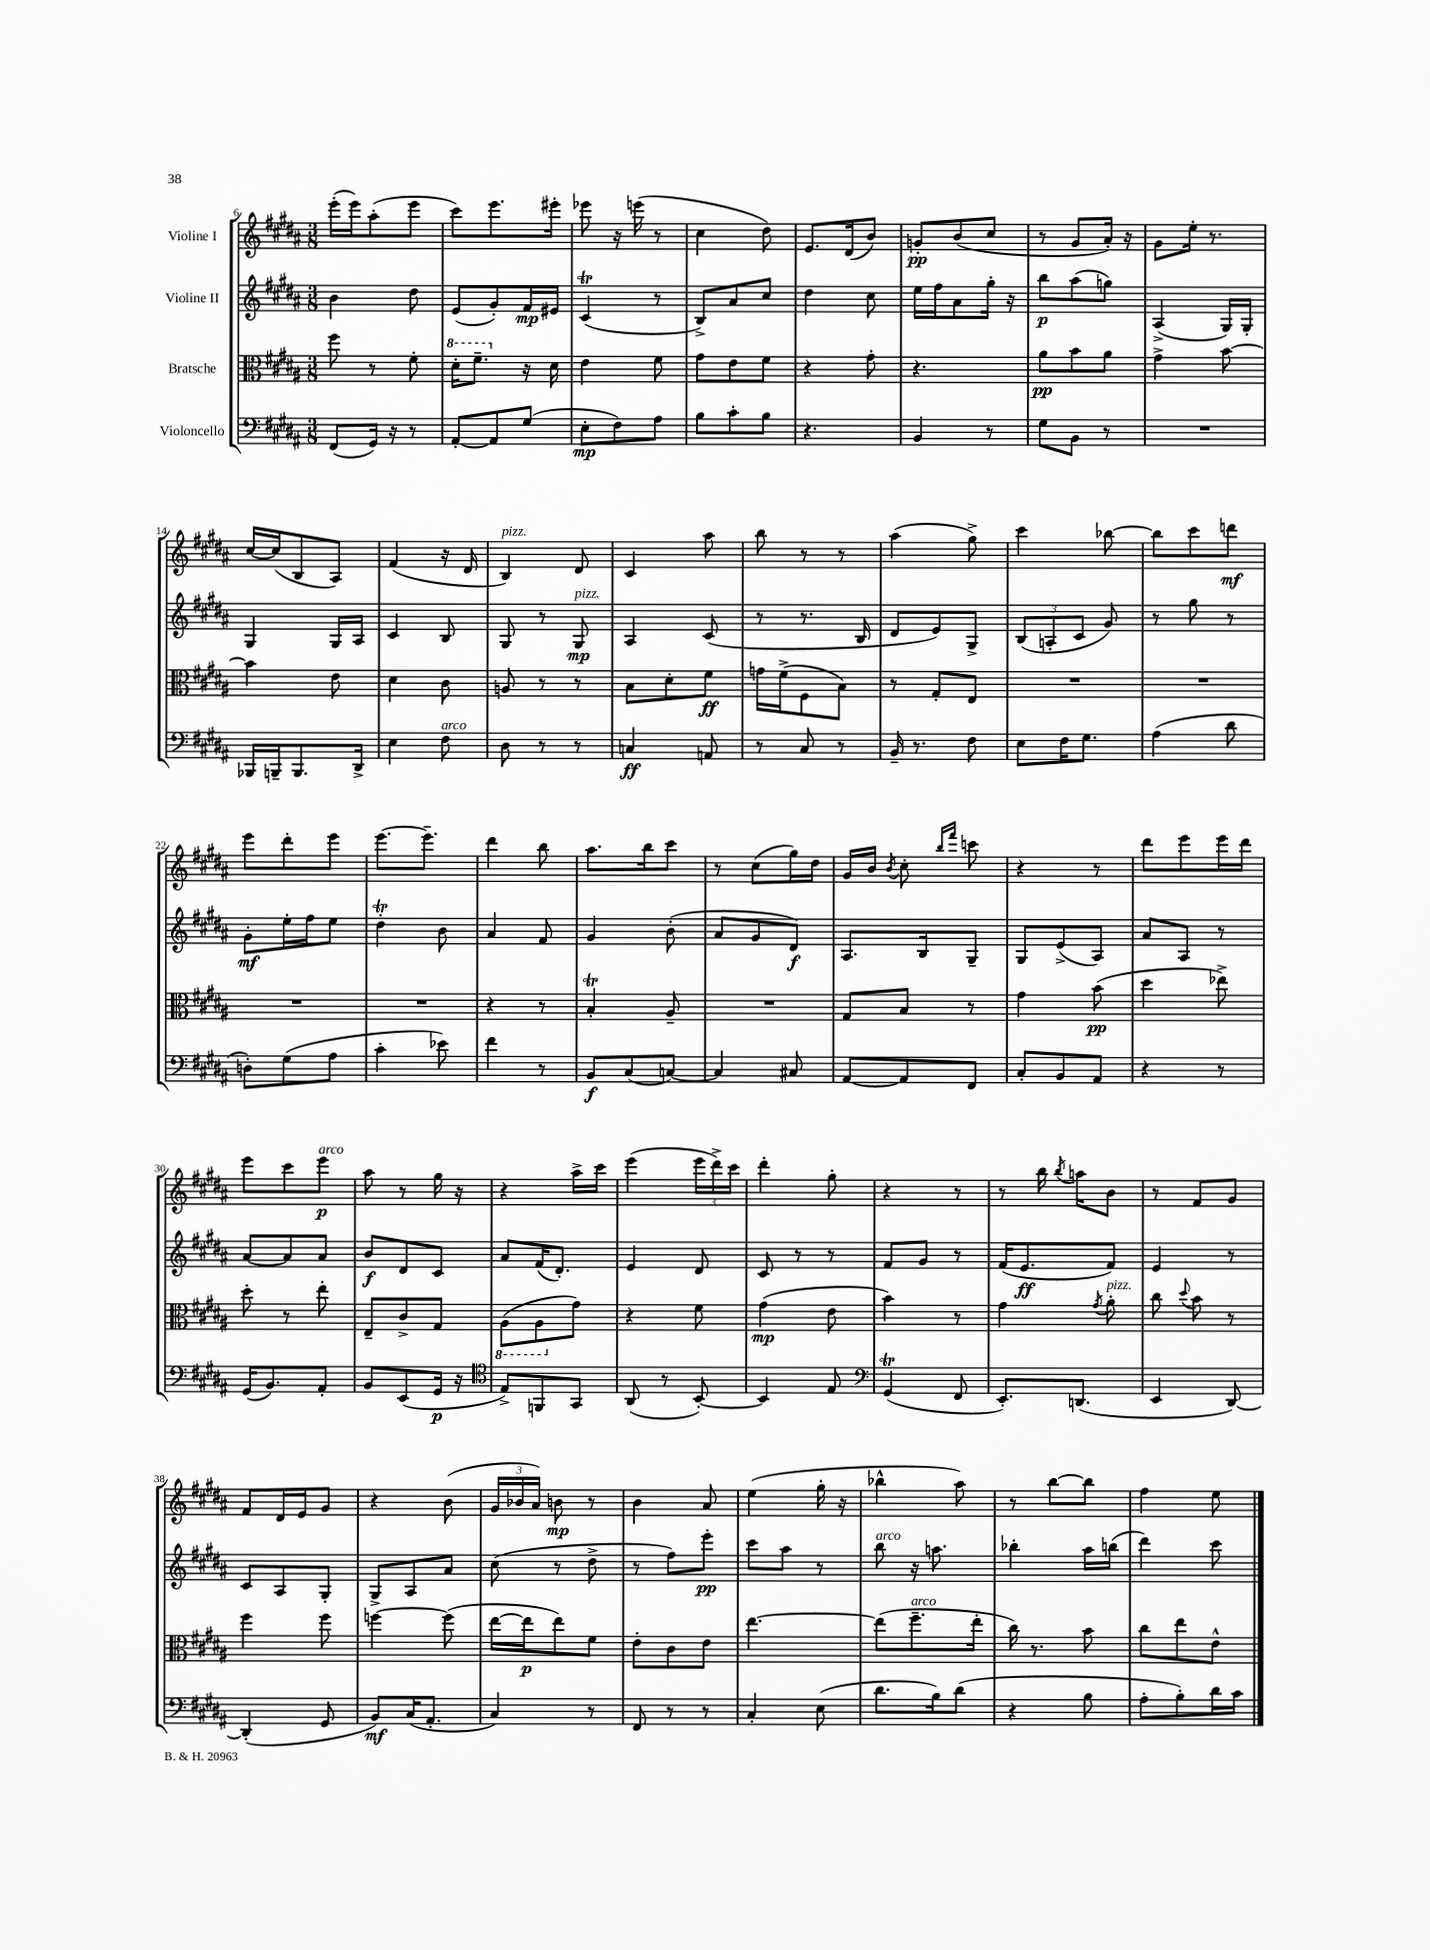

**kern	**dynam	**kern	**dynam	**kern	**dynam	**kern	**dynam
*part4	*part4	*part3	*part3	*part2	*part2	*part1	*part1
*staff4	*staff4	*staff3	*staff3	*staff2	*staff2	*staff1	*staff1
*I"Violoncello	*	*I"Bratsche	*	*I"Violine II	*	*I"Violine I	*
*clefF4	*	*clefC3	*	*clefG2	*	*clefG2	*
*k[f#c#g#d#a#]	*	*k[f#c#g#d#a#]	*	*k[f#c#g#d#a#]	*	*k[f#c#g#d#a#]	*
*M3/8	*	*M3/8	*	*M3/8	*	*M3/8	*
=6	=6	=6	=6	=6	=6	=6	=6
(8FF#/L	.	8ff#\	.	4b\	.	(16eee'\LL	.
.	.	.	.	.	.	16eee\J)	.
16GG#/Jk)	.	8r	.	.	.	(8aa#'\	.
16r	.	.	.	.	.	.	.
8r	.	8f#'\	.	8dd#\	.	8eee\J	.
=7	=7	=7	=7	=7	=7	=7	=7
*	*	*8va	*	*	*	*	*
[8AA#'/L	.	16dd#'\KL	.	(8e/L	.	8ccc#\L)	.
.	.	8.ff#~\J	.	.	.	.	.
8AA#/]	.	.	.	8g#'/)	.	8.eee\	.
*	*	*X8va	*	*	*	*	*
(8G#/J	.	16r	.	16f#/L	mp	.	.
.	.	16d#\	.	16e#X/JJ	.	16eee#X'\Jk	.
=8	=8	=8	=8	=8	=8	=8	=8
8E'\L	mp	4e\	.	(4c#T/	.	8eee-X\	.
8F#\)	.	.	.	.	.	16r	.
.	.	.	.	.	.	(16eeen\	.
8A#\J	.	8f#\	.	8r	.	8r	.
=9	=9	=9	=9	=9	=9	=9	=9
8B\L	.	8g#\L	.	8B^/L)	.	4cc#\	.
8c#'\	.	8e\	.	8a#/	.	.	.
8B\J	.	8f#\J	.	8cc#/J	.	8dd#\)	.
=10	=10	=10	=10	=10	=10	=10	=10
4.r	.	4r	.	4dd#\	.	8.e/L	.
.	.	.	.	.	.	(16d#/k	.
.	.	8g#'\	.	8cc#\	.	8b/J)	.
=11	=11	=11	=11	=11	=11	=11	=11
4BB/	.	4.r	.	16ee\LL	.	8gn'/L	pp
.	.	.	.	16ff#\J	.	.	.
.	.	.	.	8a#\	.	(8b/	.
8r	.	.	.	16gg#'\Jk	.	8cc#/J	.
.	.	.	.	16r	.	.	.
=12	=12	=12	=12	=12	=12	=12	=12
8G#\L	.	8a#\L	pp	8bb\L	p	8r	.
8BB\J	.	8b\	.	(8aa#\	.	8g#/L	.
8r	.	8a#\J	.	8ggn\J)	.	16a#'/Jk)	.
.	.	.	.	.	.	16r	.
=13	=13	=13	=13	=13	=13	=13	=13
4.r	.	4g#^\	.	(4A#^/	.	8g#\L	.
.	.	.	.	.	.	16ee'\Jk	.
.	.	.	.	.	.	8.r	.
.	.	[8b\	.	16G#/LL)	.	.	.
.	.	.	.	16G#'/JJ	.	.	.
!!LO:LB:g=z
=14	=14	=14	=14	=14	=14	=14	=14
16BBB-X/LL	.	4b\]	.	4G#/	.	[16cc#/LL	.
16BBBn~/J	.	.	.	.	.	(16cc#/J]	.
8.BBB/	.	.	.	.	.	8B/	.
.	.	8e\	.	16G#/LL	.	8A#/J)	.
16DD#^/Jk	.	.	.	16A#/JJ	.	.	.
=15	=15	=15	=15	=15	=15	=15	=15
4E\	.	4d#\	.	4c#/	.	(4f#/	.
!LO:TX:a:i:t=arco	!	!	!	!	!	!	!
8F#\	.	8c#\	.	8B/	.	16r	.
.	.	.	.	.	.	16d#/	.
=16	=16	=16	=16	=16	=16	=16	=16
!	!	!	!	!	!	!LO:TX:a:i:t=pizz.	!
8D#\	.	8An/	.	8G#/	.	4B/)	.
8r	.	8r	.	8r	.	.	.
!	!	!	!	!LO:TX:a:i:t=pizz.	!	!	!
8r	.	8r	.	8G#/	mp	8d#/	.
=17	=17	=17	=17	=17	=17	=17	=17
4Cn/	ff	8B\L	.	4A#/	.	4c#/	.
.	.	8d#'\	.	.	.	.	.
8AAn/	.	8f#\J	ff	(8c#/	.	8aa#\	.
=18	=18	=18	=18	=18	=18	=18	=18
8r	.	16gn\LL	.	8r	.	8bb\	.
.	.	(16f#^\J	.	.	.	.	.
8C#/	.	8F#\	.	8.r	.	8r	.
8r	.	8B\J)	.	.	.	8r	.
.	.	.	.	16B/	.	.	.
=19	=19	=19	=19	=19	=19	=19	=19
16BB~/	.	8r	.	8d#/L	.	(4aa#\	.
8.r	.	.	.	.	.	.	.
.	.	8G#'/L	.	8e/)	.	.	.
8F#\	.	8E/J	.	8G#^/J	.	8gg#^\)	.
=20	=20	=20	=20	=20	=20	=20	=20
8E\L	.	4.r	.	(12B/L	.	4ccc#\	.
.	.	.	.	12An'/	.	.	.
16F#\K	.	.	.	.	.	.	.
.	.	.	.	12c#/J	.	.	.
8.G#\J	.	.	.	.	.	.	.
.	.	.	.	8g#/)	.	[8bb-X\	.
=21	=21	=21	=21	=21	=21	=21	=21
(4A#\	.	4.r	.	8r	.	8bb-\L]	.
.	.	.	.	8gg#\	.	8ccc#\	.
8d#\	.	.	.	8r	.	8dddn\J	mf
!!LO:LB:g=z
=22	=22	=22	=22	=22	=22	=22	=22
8Dn'\L)	.	4.r	.	8g#'\L	mf	8eee\L	.
(8G#\	.	.	.	16ee'\L	.	8ddd#'\	.
.	.	.	.	16ff#\J	.	.	.
8A#\J	.	.	.	8ee\J	.	8eee\J	.
=23	=23	=23	=23	=23	=23	=23	=23
4c#'\	.	4.r	.	4dd#t'\	.	[8.eee\L	.
.	.	.	.	.	.	8.eee~\J]	.
8e-X\)	.	.	.	8b\	.	.	.
=24	=24	=24	=24	=24	=24	=24	=24
4f#\	.	4r	.	4a#/	.	4ddd#\	.
8r	.	8r	.	8f#/	.	8bb\	.
=25	=25	=25	=25	=25	=25	=25	=25
8BB/L	f	4BT'/	.	4g#/	.	8.aa#\L	.
(8C#/	.	.	.	.	.	.	.
.	.	.	.	.	.	16bb\k	.
[8Cn/J)	.	8A#~/	.	(8b'\	.	8ccc#\J	.
=26	=26	=26	=26	=26	=26	=26	=26
4C/]	.	4.r	.	8a#/L	.	8r	.
.	.	.	.	8g#/	.	(8cc#\L	.
8C#X/	.	.	.	8d#/J)	f	16gg#\L)	.
.	.	.	.	.	.	16dd#\JJ	.
=27	=27	=27	=27	=27	=27	=27	=27
[8AA#/L	.	8G#/L	.	8.A#/L	.	16g#/LL	.
.	.	.	.	.	.	16b/JJ	.
.	.	.	.	.	.	8qb/	.
8AA#/]	.	8B/J	.	.	.	8cc#'\	.
.	.	.	.	16B/k	.	.	.
.	.	.	.	.	.	16qqbb/LL	.
.	.	.	.	.	.	16qqfff#/JJ	.
8FF#/J	.	8r	.	8G#~/J	.	8cccn\	.
=28	=28	=28	=28	=28	=28	=28	=28
8C#'/L	.	4g#\	.	8G#/L	.	4r	.
8BB/	.	.	.	(8e^/	.	.	.
8AA#/J	.	(8b\	pp	8A#/J)	.	8r	.
=29	=29	=29	=29	=29	=29	=29	=29
4r	.	4dd#\	.	8a#/L	.	8ddd#\L	.
.	.	.	.	8A#/J	.	8eee\	.
8r	.	8ee-X^\)	.	8r	.	16eee\L	.
.	.	.	.	.	.	16ddd#\JJ	.
!!LO:LB:g=z
=30	=30	=30	=30	=30	=30	=30	=30
(16GG#/KL	.	8dd#'\	.	[8a#/L	.	8eee\L	.
8.BB/)	.	.	.	.	.	.	.
.	.	8r	.	8a#/]	.	8ccc#\	.
!	!	!	!	!	!	!LO:TX:a:i:t=arco	!
8AA#'/J	.	8ee'\	.	8a#/J	.	8eee\J	p
=31	=31	=31	=31	=31	=31	=31	=31
8BB/L	.	8E~/L	.	8b/L	f	8aa#\	.
(8EE/	.	8c#^/	.	8d#/	.	8r	.
16GG#/Jk	p	8G#/J	.	8c#/J	.	16gg#\	.
16r	.	.	.	.	.	16r	.
=32	=32	=32	=32	=32	=32	=32	=32
*clefC4	*	*	*	*	*	*	*
*	*	*8ba	*	*	*	*	*
8E^/L)	.	(8AA#\L	.	8a#/L	.	4r	.
8FFn/	.	8AA#\	.	(16f#/K	.	.	.
.	.	.	.	8.d#'/J)	.	.	.
*	*	*X8ba	*	*	*	*	*
8GG#/J	.	8g#\J)	.	.	.	16aa#^\LL	.
.	.	.	.	.	.	16ccc#\JJ	.
=33	=33	=33	=33	=33	=33	=33	=33
(8AA#/	.	4r	.	4e/	.	(4eee\	.
8r	.	.	.	.	.	.	.
[8BB'/)	.	8f#\	.	8d#/	.	24eee\LL	.
.	.	.	.	.	.	24ddd#^\)	.
.	.	.	.	.	.	24ccc#\JJ	.
=34	=34	=34	=34	=34	=34	=34	=34
4BB/]	.	(4g#\	mp	8c#/	.	4ddd#'\	.
.	.	.	.	8r	.	.	.
8E/	.	8e\	.	8r	.	8gg#'\	.
=35	=35	=35	=35	=35	=35	=35	=35
*clefF4	*	*	*	*	*	*	*
(4GG#T/	.	4b\)	.	8f#/L	.	4r	.
.	.	.	.	8g#/J	.	.	.
8FF#/	.	8r	.	8r	.	8r	.
=36	=36	=36	=36	=36	=36	=36	=36
8.EE'/L)	.	4g#\	.	(16f#/KL	.	8r	.
.	.	.	.	8.e/	ff	.	.
.	.	.	.	.	.	16bb\	.
.	.	.	.	.	.	8qbb/	.
(8.DDn/J	.	.	.	.	.	16aan\KL	.
.	.	8qg#/	.	.	.	.	.
!	!	!LO:TX:a:i:t=pizz.	!	!	!	!	!
.	.	8a#'\	.	8f#/J)	.	8b\J	.
=37	=37	=37	=37	=37	=37	=37	=37
4EE/	.	8cc#\	.	4e/	.	8r	.
.	.	8qqdd#/	.	.	.	.	.
.	.	8b\	.	.	.	8f#/L	.
[8DD#/)	.	8r	.	8r	.	8g#/J	.
!!LO:LB:g=z
=38	=38	=38	=38	=38	=38	=38	=38
(4DD#'/]	.	4ff#\	.	8c#/L	.	8f#/L	.
.	.	.	.	8A#/	.	16d#/L	.
.	.	.	.	.	.	16e/J	.
8GG#/	.	8ff#\	.	8G#'/J	.	8g#/J	.
=39	=39	=39	=39	=39	=39	=39	=39
8BB/L)	mf	[4ffn\	.	8G#^/L	.	4r	.
(16C#/K	.	.	.	8A#/	.	.	.
8.AA#'/J	.	.	.	.	.	.	.
.	.	(8ff\]	.	8a#/J	.	(8b\	.
=40	=40	=40	=40	=40	=40	=40	=40
4C#/)	.	[16ee\LL	.	(8cc#\	.	24g#/LL	.
.	.	.	.	.	.	24b-X/	.
.	.	16ee\J]	p	.	.	.	.
.	.	.	.	.	.	24a#/JJ)	.
.	.	8ee\)	.	8r	.	8bn\	mp
8r	.	8f#\J	.	8dd#^\	.	8r	.
=41	=41	=41	=41	=41	=41	=41	=41
8FF#/	.	8e'\L	.	8r	.	4b\	.
8r	.	8c#\	.	8ff#\L)	.	.	.
8r	.	8e\J	.	8eee'\J	pp	8a#/	.
=42	=42	=42	=42	=42	=42	=42	=42
4C#'/	.	[4.ee\	.	8ccc#\L	.	(4ee\	.
.	.	.	.	8aa#\J	.	.	.
(8E\	.	.	.	8r	.	16gg#'\	.
.	.	.	.	.	.	16r	.
=43	=43	=43	=43	=43	=43	=43	=43
!	!	!	!	!LO:TX:a:i:t=arco	!	!	!
8.d#\L	.	(8ee\L]	.	8bb\	.	4bb-X^^\	.
!	!	!LO:TX:a:i:t=arco	!	!	!	!	!
.	.	8.ff#~\	.	16r	.	.	.
16B\k)	.	.	.	8.aan\	.	.	.
(8d#\J	.	.	.	.	.	8aa#\)	.
.	.	16ee'\Jk	.	.	.	.	.
=44	=44	=44	=44	=44	=44	=44	=44
4r	.	16cc#\)	.	4bb-X'\	.	8r	.
.	.	8.r	.	.	.	.	.
.	.	.	.	.	.	[8bb\L	.
8B\	.	8b\	.	16aa#\LL	.	8bb\J]	.
.	.	.	.	(16bbn\JJ	.	.	.
=45	=45	=45	=45	=45	=45	=45	=45
8A#'\L	.	8cc#\L	.	4ddd#\)	.	4ff#\	.
8B'\)	.	8ee\	.	.	.	.	.
16d#\L	.	8e^^\J	.	8ccc#\	.	8ee\	.
16c#\JJ	.	.	.	.	.	.	.
==	==	==	==	==	==	==	==
*-	*-	*-	*-	*-	*-	*-	*-
